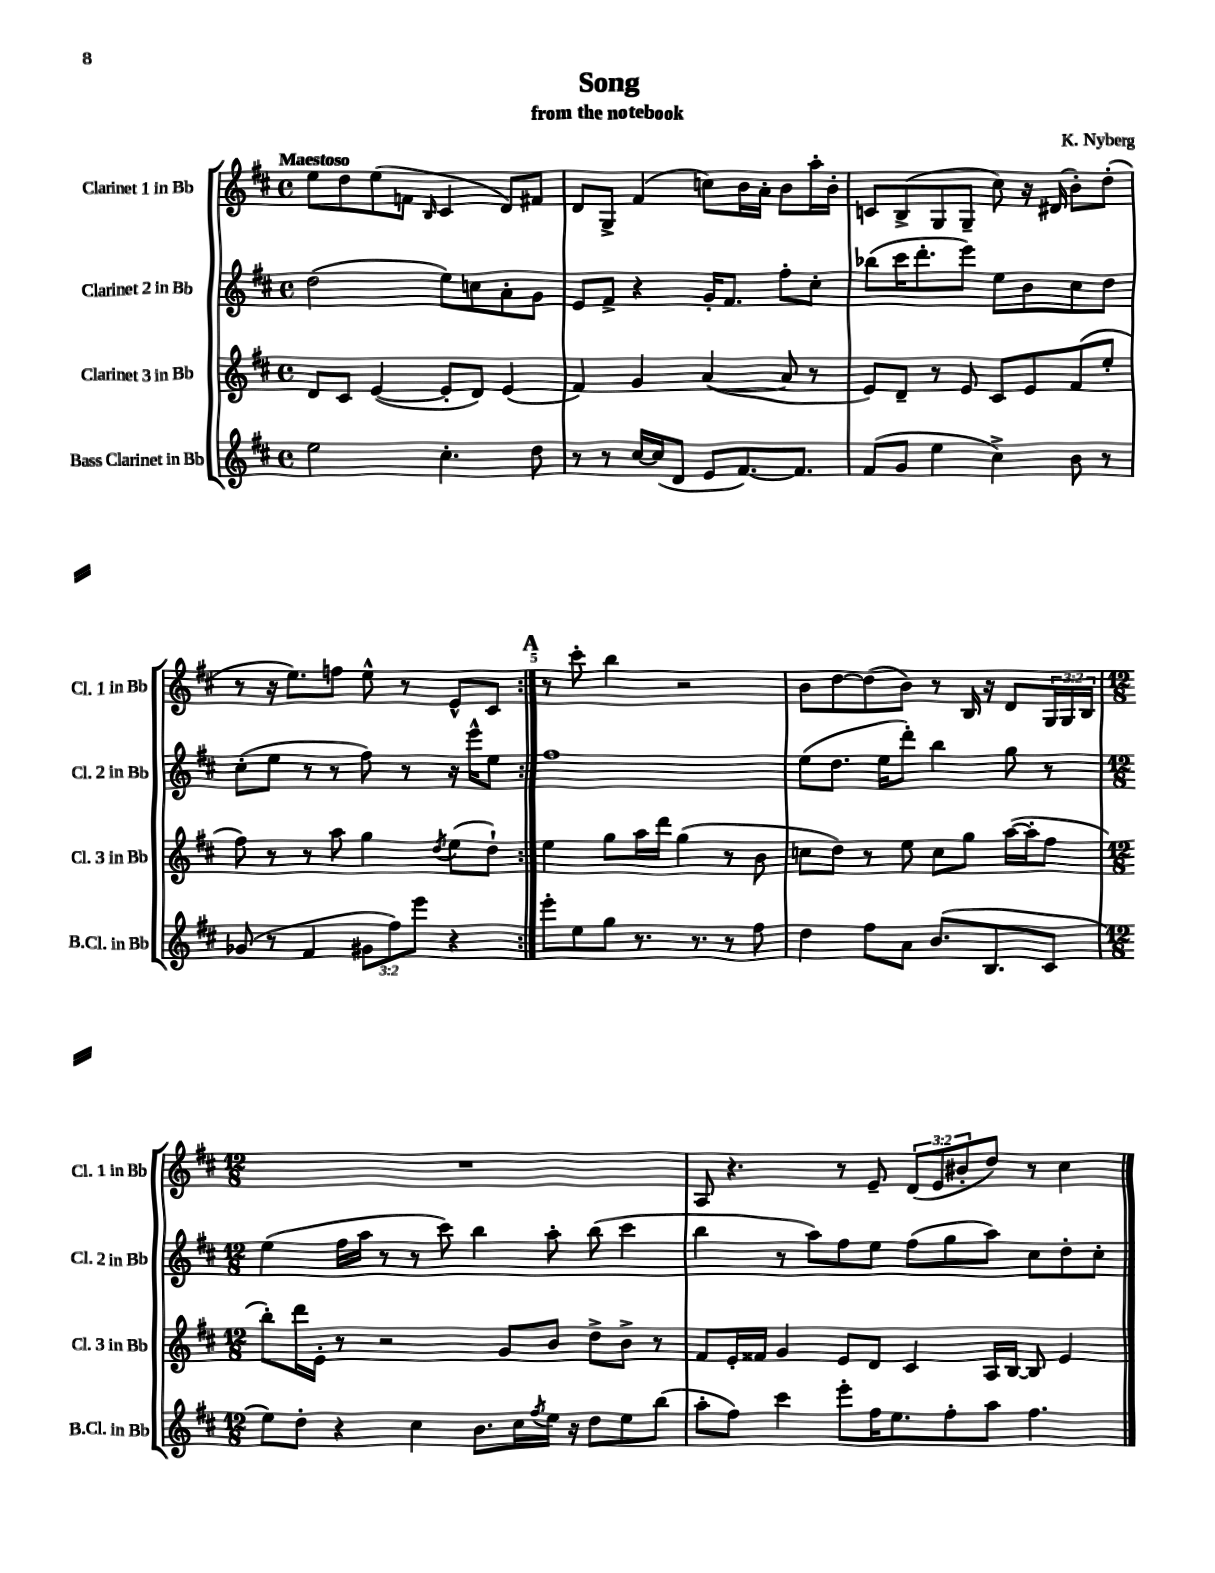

**kern	**kern	**kern	**kern
*staff4	*staff3	*staff2	*staff1
*clefG2	*clefG2	*clefG2	*clefG2
*k[f#c#]	*k[f#c#]	*k[f#c#]	*k[f#c#]
*M4/4	*M4/4	*M4/4	*M4/4
*met(c)	*met(c)	*met(c)	*met(c)
2ee	8d	(2dd	8ee
.	8c#	.	8dd
.	([4e	.	(8ee
.	.	.	8f
.	.	.	16qqB
4.cc#'	8e']	8ee)	4c#
.	8d)	8cc	.
.	(4e	8a'	8d)
8dd	.	8g	8f#
=	=	=	=
8r	4f#)	8e	8d
8r	.	8f#^	8G^
[16cc#	4g	4r	(4f#
(16cc#]	.	.	.
8d	.	.	.
8e	([4a	16g'	8cc)
.	.	8.f#	.
[8.f#)	.	.	16b
.	.	.	16a'
.	8a]	8ff#'	8b
8.f#]	.	.	.
.	8r	8cc#'	16aa'
.	.	.	16b'
=	=	=	=
(8f#	8e)	(8bb-	8c
8g	8d~	16ccc#	(8B^
.	.	8.ddd'	.
4ee	8r	.	8G
.	8e	8eee)	8G~
4cc#^)	8c#	8ee	8cc#)
.	8e	8b	16r
.	.	.	(16d#
8b	(8f#	8cc#	8b')
8r	8ee'	8dd	(8dd'
=	=	=	=
(8g-	8ff#)	(8cc#'	8r
8r	8r	8ee	16r
.	.	.	8.ee)
4f#	8r	8r	.
.	8aa	8r	8ff
12g#	4gg	8ff#)	8ee^^
12ff#)	.	.	.
.	.	8r	8r
12eee	.	.	.
.	8qdd	.	.
4r	(8ee	16r	8e^^
.	.	16eee^^	.
.	8dd`)	8ee	8c#
=:|!	=:|!	=:|!	=:|!
8eee'	4ee	1ff#	8r
8ee	.	.	8ccc#'
8gg	8gg	.	4bb
8.r	16aa	.	.
.	16ddd	.	.
.	(4gg	.	2r
8.r	.	.	.
8r	8r	.	.
8ff#	8b	.	.
=	=	=	=
4dd	8cc	(8ee	8b
.	8dd)	8.dd	[8dd
8ff#	8r	.	(8dd]
.	.	16ee	.
8a	8ee	8ddd')	8b)
(8.b	8cc	4bb	8r
.	8gg	.	16B
8.B	.	.	16r
.	([16aa	8gg	8d
.	16aa']	.	.
8c#	8ff#	8r	24G
.	.	.	24G
.	.	.	24B
=	=	=	=
*M12/8	*M12/8	*M12/8	*M12/8
8ee)	8bb')	(4ee	1.r
8dd'	16ddd	.	.
.	16e'	.	.
4r	8r	16ff#	.
.	.	16aa	.
.	2r	8r	.
4cc#	.	8r	.
.	.	8ccc#)	.
8.b	.	4bb	.
.	8g	.	.
16cc#	.	.	.
8qff#	.	.	.
16ee	8b	8aa'	.
16r	.	.	.
8dd	8dd^	(8bb	.
8ee	8b^	4ccc#	.
(8bb	8r	.	.
=	=	=	=
8aa'	8f#	4bb	8A
8ff#)	16e'	.	4.r
.	16f##	.	.
4ccc#	4g	8r	.
.	.	8aa)	.
8eee'	8e	8ff#	8r
16ff#	8d	8ee	8e~
8.ee	.	.	.
.	4c#	(8ff#	(12d
.	.	.	12e
8ff#'	.	8gg	.
.	.	.	12b#'
8aa	16A	8aa)	8dd)
.	[16B	.	.
4.ff#	8B]	8cc#	8r
.	4e	8dd'	4cc#
.	.	8cc#'	.
==	==	==	==
*-	*-	*-	*-
